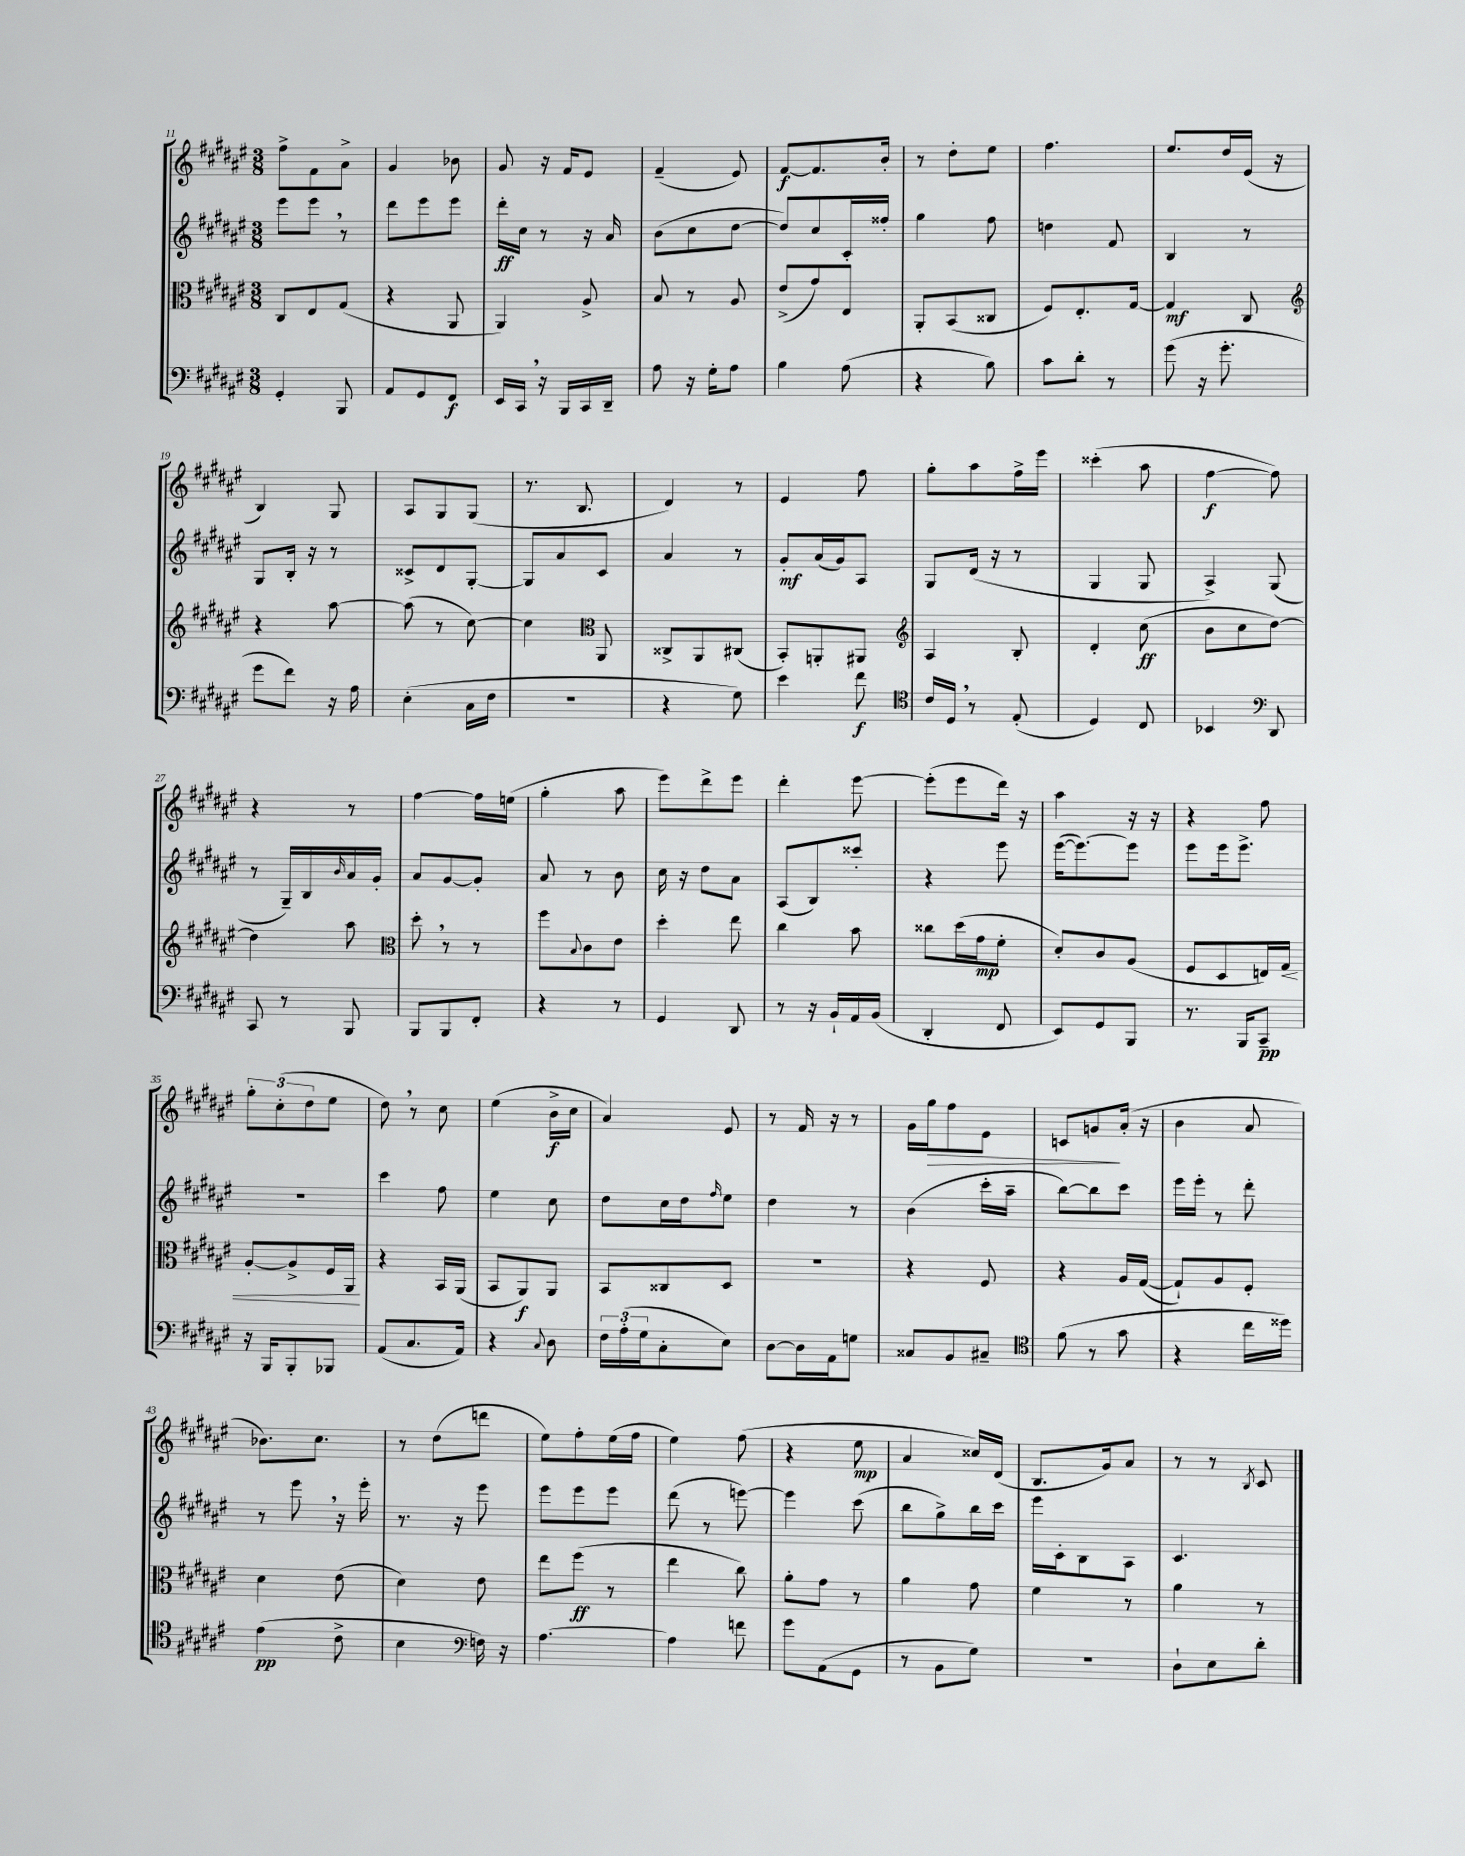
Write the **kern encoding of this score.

**kern	**kern	**kern	**kern
*staff4	*staff3	*staff2	*staff1
*clefF4	*clefC3	*clefG2	*clefG2
*k[f#c#g#d#a#e#]	*k[f#c#g#d#a#e#]	*k[f#c#g#d#a#e#]	*k[f#c#g#d#a#e#]
*M3/8	*M3/8	*M3/8	*M3/8
4GG#'	8C#	8eee#	8ff#^
.	8E#	8eee#	8f#
8BBB	(8G#	8r	8a#^
=	=	=	=
8AA#	4r	8ddd#	4g#
8GG#	.	8eee#	.
8FF#	8AA#	8eee#	8b-
=	=	=	=
16EE#	4AA#)	16ddd#'	8g#
16CC#	.	16cc#	.
16r	.	8r	16r
16BBB	.	.	16f#
16CC#	8A#^	16r	8e#
16DD#~	.	16a#	.
=	=	=	=
8A#	8B	(8b	(4f#~
16r	8r	8cc#	.
16G#'	.	.	.
8A#	8A#	[8dd#	8e#)
=	=	=	=
4B	(8e#^	8dd#])	[8f#
.	8g#)	8cc#	8.f#]
(8A#	8E#	16c#'	.
.	.	16ff##'	16b'
=	=	=	=
4r	8AA#'	4gg#	8r
.	(8BB	.	8dd#'
8B)	8C##	8ff#	8ee#
=	=	=	=
8c#	8F#)	4dd	4.ff#
8d#'	8.E#'	.	.
8r	.	8f#	.
.	[16G#	.	.
=	=	=	=
(8g#	4G#]	4B	8.ee#
16r	.	.	.
8.g#'	.	.	16dd#
.	8C#	8r	(16e#
.	.	.	16r
=	=	=	=
*	*clefG2	*	*
8g#	4r	8G#	4B)
8f#)	.	16B'	.
.	.	16r	.
16r	[8aa#	8r	8G#
16A#	.	.	.
=	=	=	=
(4E#'	(8aa#]	8c##^	8A#
.	8r	8d#	8G#
16C#	[8cc#)	[8G#'	(8G#
16F#	.	.	.
=	=	=	=
4.r	4cc#]	8G#]	8.r
.	.	8a#	.
.	.	.	8.B
*	*clefC3	*	*
.	8AA#	8c#	.
=	=	=	=
4r	8C##^	4a#	4d#)
.	8AA#	.	.
8G#)	(8C#	8r	8r
=	=	=	=
4e#	8BB')	8g#'	4e#
.	8AA'	(16a#	.
.	.	16g#)	.
8f#	8AA#	8A#	8ff#
=	=	=	=
*clefC4	*clefG2	*	*
16c#	4A#	8G#	8gg#'
16D#	.	.	.
8r	.	(16d#	8aa#
.	.	16r	.
(8E#'	8B'	8r	16ff#^
.	.	.	16eee#
=	=	=	=
4D#)	4d#'	4G#	(4ccc##'
8C#	(8cc#	8G#	8aa#
=	=	=	=
4BB-	8b	4A#^)	[4ff#
.	8cc#	.	.
*clefF4	*	*	*
8DD#	[8dd#)	(8G#	8ff#])
=	=	=	=
8CC#	4dd#]	8r	4r
8r	.	16G#~)	.
.	.	16B	.
.	.	16qqb	.
8BBB	8aa#	16a#	8r
.	.	16g#'	.
=	=	=	=
*	*clefC3	*	*
8BBB	8dd#'	8a#	[4ff#
8BBB	8r	[8g#	.
8FF#'	8r	8g#']	16ff#]
.	.	.	(16ee
=	=	=	=
4r	8ff#	8a#	4gg#'
.	8qqB	.	.
.	8c#	8r	.
8r	8e#	8b	8aa#
=	=	=	=
4GG#	4dd#'	16cc#	8eee#)
.	.	16r	.
.	.	8dd#	8ddd#^
8DD#	8ee#	8a#	8eee#
=	=	=	=
8r	4cc#	(8A#	4ddd#'
16r	.	8B)	.
16BB`	.	.	.
16AA#	8b	8ccc##'	[8eee#
(16BB	.	.	.
=	=	=	=
4DD#'	8cc##	4r	(8eee#']
.	(16dd#	.	8eee#
.	16g#	.	.
8FF#	8f#'	8eee#	16ddd#)
.	.	.	16r
=	=	=	=
8EE#)	8d#')	([16eee#	4aa#
.	.	8.eee#_)	.
8GG#	8c#	.	.
8BBB	(8A#	8eee#]	16r
.	.	.	16r
=	=	=	=
8.r	8F#	8eee#	4r
.	8D#	16eee#	.
16BBB	.	8.eee#^	.
8CC#~	16E)	.	8ff#
.	16G#	.	.
=	=	=	=
16r	[8A#'	4.r	12gg#'
16BBB	.	.	.
.	.	.	(12cc#'
8BBB'	8A#^]	.	.
.	.	.	12dd#
8BBB-	16F#	.	8ee#
.	16AA#	.	.
=	=	=	=
(8AA#	4r	4ccc#	8dd#)
8.C#	.	.	8r
.	16BB	8ff#	8cc#
16AA#)	(16AA#	.	.
=	=	=	=
4r	8BB	4ee#	(4ee#
.	8AA#)	.	.
8qqC#	.	.	.
8D#	8AA#	8cc#	16b^
.	.	.	16cc#
=	=	=	=
24F#	8BB	8dd#	4a#)
(24A#'	.	.	.
24G#	.	.	.
8C#'	8C##	16cc#	.
.	.	16dd#	.
.	.	16qqff#	.
8E#)	8D#	8ee#	8e#
=	=	=	=
[8D#	4.r	4dd#	8r
16D#]	.	.	16f#
16AA#	.	.	16r
8G	.	8r	8r
=	=	=	=
8C##	4r	(4b	16g#
.	.	.	16gg#
8BB	.	.	8ff#
8C#~	8F#	16ccc#'	8e#
.	.	16aa#~	.
=	=	=	=
*clefC4	*	*	*
(8f#	4r	[8bb)	8c
8r	.	8bb]	8g
8g#	16A#	8ccc#	(16a#'
.	([16G#	.	16r
=	=	=	=
4r	8G#`])	16eee#	4b
.	.	16eee#'	.
.	8A#	8r	.
16cc#	8F#'	8ddd#'	8a#
16dd##)	.	.	.
=	=	=	=
(4e#	4d#	8r	8.b-)
.	.	8eee#	.
.	.	.	8.cc#
8c#^	(8e#	16r	.
.	.	16eee#'	.
=	=	=	=
4B	4d#)	8.r	8r
.	.	.	(8dd#
.	.	16r	.
*clefF4	*	*	*
16F)	8e#	8eee#	8ddd
16r	.	.	.
=	=	=	=
[4.A#	8ee#	8eee#	8ee#)
.	(8ff#	8eee#	8ff#'
.	8r	8eee#	(16ee#
.	.	.	16ff#
=	=	=	=
4A#]	4ee#	(8ddd#	4ee#)
.	.	8r	.
8f	8cc#)	[8eee)	(8ff#
=	=	=	=
8g#	8a#'	4eee]	4r
(8AA#	8g#	.	.
8GG#	8r	(8ccc#	8ee#
=	=	=	=
8r	4a#	8bb	4a#
8BB	.	8gg#^)	.
8G#)	8g#	16bb	16cc##)
.	.	16ccc#	(16d#
=	=	=	=
4.r	4f#	16eee#	8.B
.	.	16c#'	.
.	.	8B	.
.	.	.	16g#)
.	8r	8A#	8a#
=	=	=	=
8D#`	4a#	4.c#	8r
8E#	.	.	8r
.	.	.	8qB
8d#'	8r	.	8c#
==	==	==	==
*-	*-	*-	*-
